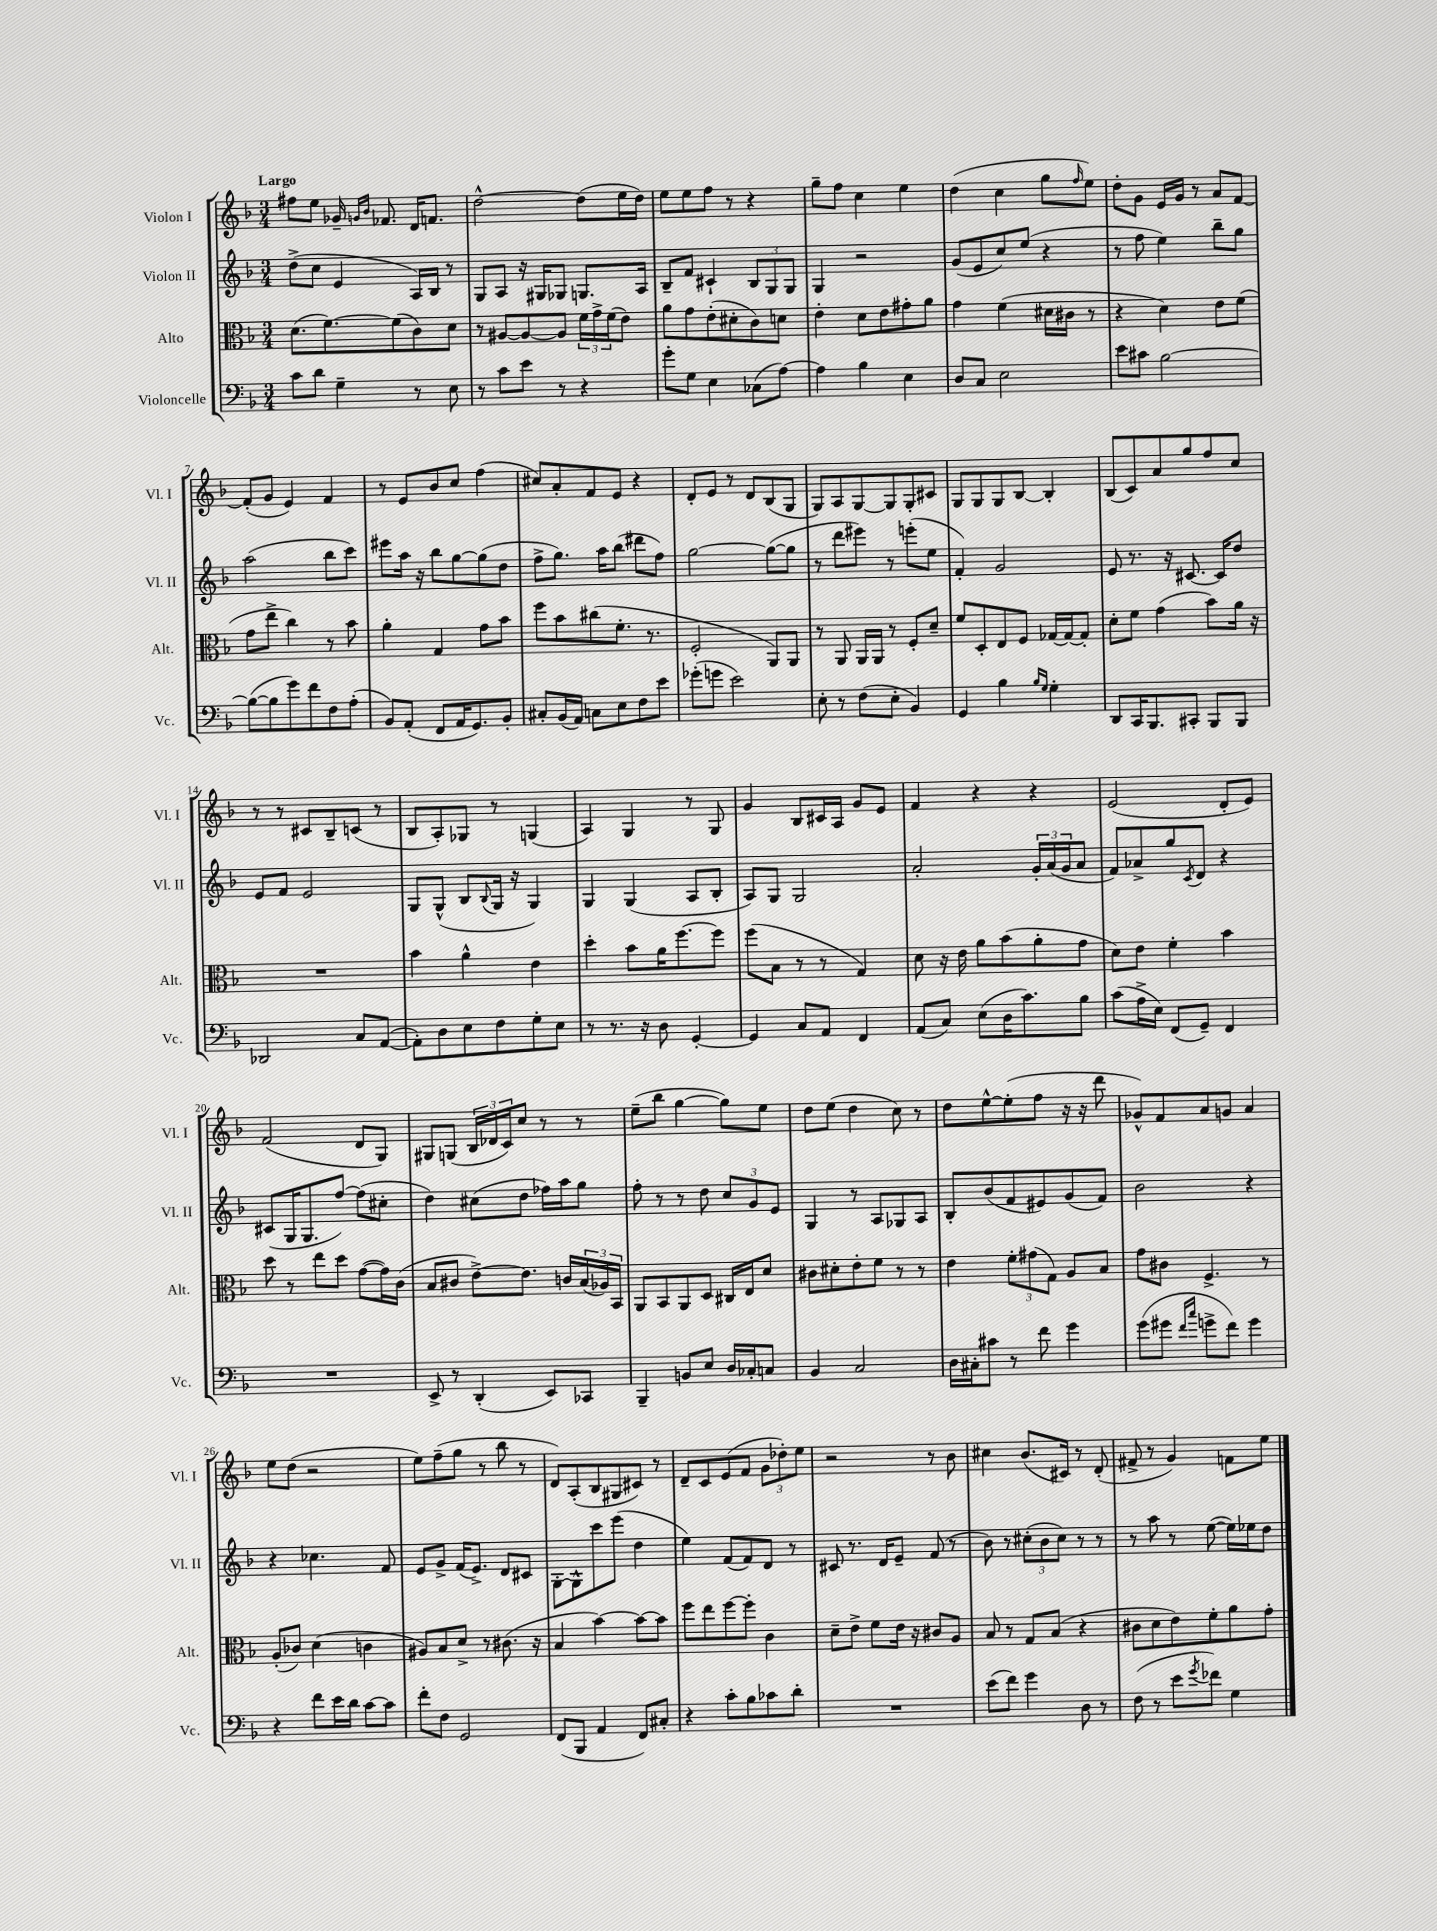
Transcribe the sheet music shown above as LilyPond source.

<<
\new StaffGroup <<
\new Staff = "s0" \with { instrumentName = "Violon I" shortInstrumentName = "Vl. I" } {
    \clef treble \key f \major \numericTimeSignature \time 3/4 \tempo "Largo"
    fis''8 e''8 ges'16-- \grace { g'16 bes'16 } fes'8. d'16 f'8. |
    d''2~-^ d''8( e''16 d''16) |
    e''8 e''8 f''8 r8 r4 |
    g''8-- f''8 c''4 e''4 |
    d''4( c''4 g''8 \grace { f''16 } e''8) |
    d''8-. g'8 e'16 g'16 r8 a'8 f'8~ |
    f'8-.( g'8 e'4) f'4 |
    r8 e'8 bes'8 c''8 f''4( |
    cis''8) a'8-. f'8 e'8 r4 |
    d'8-. e'8 r8 d'8 bes8( g8 |
    g8) a8 g8~ g8 g8-. cis'8 |
    g8 g8 g8 bes8~ bes4-. |
    bes8( c'8) a'8 g''8 f''8 c''8 |
    r8 r8 cis'8 bes8-- c'8( r8 |
    bes8 a8-.) ges8 r8 g4( |
    a4) g4 r8 g8 |
    g'4 bes8 cis'16 a16 g'8 e'8 |
    f'4 r4 r4 |
    e'2( d'8-. e'8) |
    f'2( d'8 g8) |
    gis8 g8( \tuplet 3/2 { bes16 des'16 c'16) } c''8 r8 r8 |
    e''8--( bes''8 g''4~ g''8) e''8 |
    d''8 e''8( d''4 c''8) r8 |
    d''8 e''8~-^ e''8-.( f''8 r16 r16 d'''8 |
    ges'8-^) f'8 a'8 g'8 a'4 |
    e''8 d''8( r2 |
    e''8) f''8--( g''8 r8 bes''8 r8 |
    d'8) a8-.( bes8 gis8 cis'8) r8 |
    d'8-- c'8 e'8( f'8 \tuplet 3/2 { g'8 des''8-.) e''8 } |
    r2 r8 bes'8 |
    cis''4 bes'8.( cis'16) r8 d'8-.( |
    fis'8-> r8 g'4) f'8 e''8 \bar "|." |
}
\new Staff = "s1" \with { instrumentName = "Violon II" shortInstrumentName = "Vl. II" } {
    \clef treble \key f \major \numericTimeSignature \time 3/4
    d''8->( c''8 e'4 a16) bes16 r8 |
    g8 a8 r16 gis16 ges8 g8. a16 |
    bes8-- f'8 cis'4-! \tuplet 3/2 { bes8 g8 g8 } |
    g4 r2 |
    g'8( e'8 c''8) e''8( r4 |
    r8 f''8 e''4) bes''8-- g''8 |
    a''2( bes''8 c'''8) |
    eis'''8 a''16 r16 bes''8 g''8~ g''8( d''8 |
    f''8-> g''8.) a''16 bes''8( dis'''8 f''8) |
    g''2~ g''8~( g''8 |
    r8 d'''8 eis'''8) r8 e'''8-.( e''8 |
    f'4-.) g'2 |
    e'8 r8. r16 cis'8.~ cis'16 d''8 |
    e'8 f'8 e'2 |
    g8 g8-^( bes8 \appoggiatura { bes8 } g16 r16 g4) |
    g4 g4( a8 bes8-. |
    a8) g8 g2 |
    a'2-. \tuplet 3/2 { g'16-. a'16( g'16 } a'8 |
    f'8) aes'8-> g''8 \acciaccatura { c'8 } d'8 r4 |
    cis'8( g16 g8. f''8~) f''8( cis''8-. |
    d''4) cis''8( d''8 fes''16) a''16 g''8 |
    f''8-. r8 r8 d''8 \tuplet 3/2 { c''8 g'8 e'8 } |
    g4 r8 a8 ges8 a8 |
    bes8-. bes'8( f'8 eis'8) g'8( f'8) |
    bes'2 r4 |
    r4 ces''4. f'8 |
    e'8 g'8-> f'16( e'8.->) d'8 cis'8 |
    g8~-. g8-^ c'''8 e'''8( d''4 |
    e''4) f'8( f'8) d'8 r8 |
    cis'8 r8. d'16 e'8-- f'8( r8 |
    bes'8) r8 \tuplet 3/2 { cis''8-.( bes'8 cis''8) } r8 r8 |
    r8 a''8 r8 e''8~( e''16) ees''16 d''8 \bar "|." |
}
\new Staff = "s2" \with { instrumentName = "Alto" shortInstrumentName = "Alt." } {
    \clef alto \key f \major \numericTimeSignature \time 3/4
    d'8.( f'8.~) f'8( c'8) d'8 |
    r8 ais8~ ais8~ ais8 \tuplet 3/2 { f'16 g'16-> f'16( } e'8) |
    a'8 g'8 e'8-.( dis'8-. c'8) d'8 |
    e'4-. d'8 e'8 gis'8-. a'8 |
    g'4 f'4( dis'16 cis'16 r8 |
    r4 d'4) e'8 f'8( |
    g'8 e''8-> c''4) r8 bes'8 |
    a'4-. g4 g'8 bes'8 |
    f''8 bes'8 cis''8( f'8.-. r8. |
    f2-. a,8) a,8 |
    r8 a,8 a,16 a,16 r8 f8-. d'8-- |
    f'8 d8-. e8 f8 ges16~ ges16~ ges8-. |
    d'8-. f'8 g'4( bes'8) a'16 r16 |
    R2. |
    bes'4 a'4-^ e'4 |
    d''4-. bes'8 a'16 f''8.~ f''8 |
    f''8( bes8 r8 r8 g4) |
    d'8 r16 e'16 a'8 bes'8( a'8-. g'8 |
    d'8) e'8 f'4-. bes'4 |
    d''8 r8 e''8 d''8 g'8~( g'16) c'16( |
    bes8 cis'8 e'8~->) e'8. c'16 \tuplet 3/2 { bes16( aes16) bes,16 } |
    a,8 bes,8 a,8 d8 cis16 e16 d'8 |
    cis'8 dis'8-. e'8-. f'8 r8 r8 |
    e'4 \tuplet 3/2 { f'8-. gis'8( g8) } a8 bes8 |
    g'8 cis'8 f4.-> r8 |
    a8-.( ces'8) d'4( c'4 |
    ais8) bes8 d'8-> r8 cis'8.( r16 |
    bes4 bes'4~) bes'8~ bes'8 |
    f''8 e''8 f''8~ f''8-. c'4 |
    d'8-- e'8-> f'8 e'16 r16 cis'8 a8 |
    bes8 r8 g8 bes8( r4 |
    cis'8 d'8 e'8) f'8-. a'8 g'8-. \bar "|." |
}
\new Staff = "s3" \with { instrumentName = "Violoncelle" shortInstrumentName = "Vc." } {
    \clef bass \key f \major \numericTimeSignature \time 3/4
    c'8 d'8 g4-- r8 e8 |
    r8 c'8 e'8 r8 r4 |
    g'8-. g8 e4 ces8( a8~) |
    a4 bes4 e4 |
    d8 c8 e2 |
    e'8 cis'8 bes2~ |
    bes8~( bes8 g'8) f'8 f8 a8-.( |
    bes,8) a,8-.( f,8 a,16 g,8.) bes,8-. |
    cis8-. bes,16( a,16) c8 e8 f8 e'8 |
    ges'8-.( g'8 e'2) |
    e8-. r8 f8( e8-. bes,4) |
    g,4 bes4 \grace { bes16 g16 } g4-. |
    d,8 c,16 bes,,8. cis,8-. bes,,8 bes,,8 |
    des,2 c8 a,8~( |
    a,8-.) d8 e8 f8 g8-. e8 |
    r8 r8. r16 d8 g,4~-. |
    g,4 c8 a,8 f,4 |
    a,8( c8) e8( d16 c'8.) bes8 |
    c'8( a16-> e16) f,8( g,8--) f,4 |
    R2. |
    e,8-> r8 d,4-.( e,8) ces,8 |
    bes,,4-- b,8 e8 d16 ces16-. c8 |
    bes,4 c2 |
    d16 cis16-. cis'8 r8 f'8 g'4 |
    g'8( gis'8 \grace { f'16 c''16 } g'8-> f'8) g'4 |
    r4 f'8 e'16 d'16 c'8~ c'8 |
    f'8-. f8 g,2 |
    f,8( bes,,8 a,4 f,8) cis8-. |
    r4 c'8-. bes8 ces'8 d'8-. |
    R2. |
    e'8( f'8) g'4 d8 r8 |
    f8( r8 e'8 \acciaccatura { g'8 } fes'8) g4 \bar "|." |
}
>>
>>
